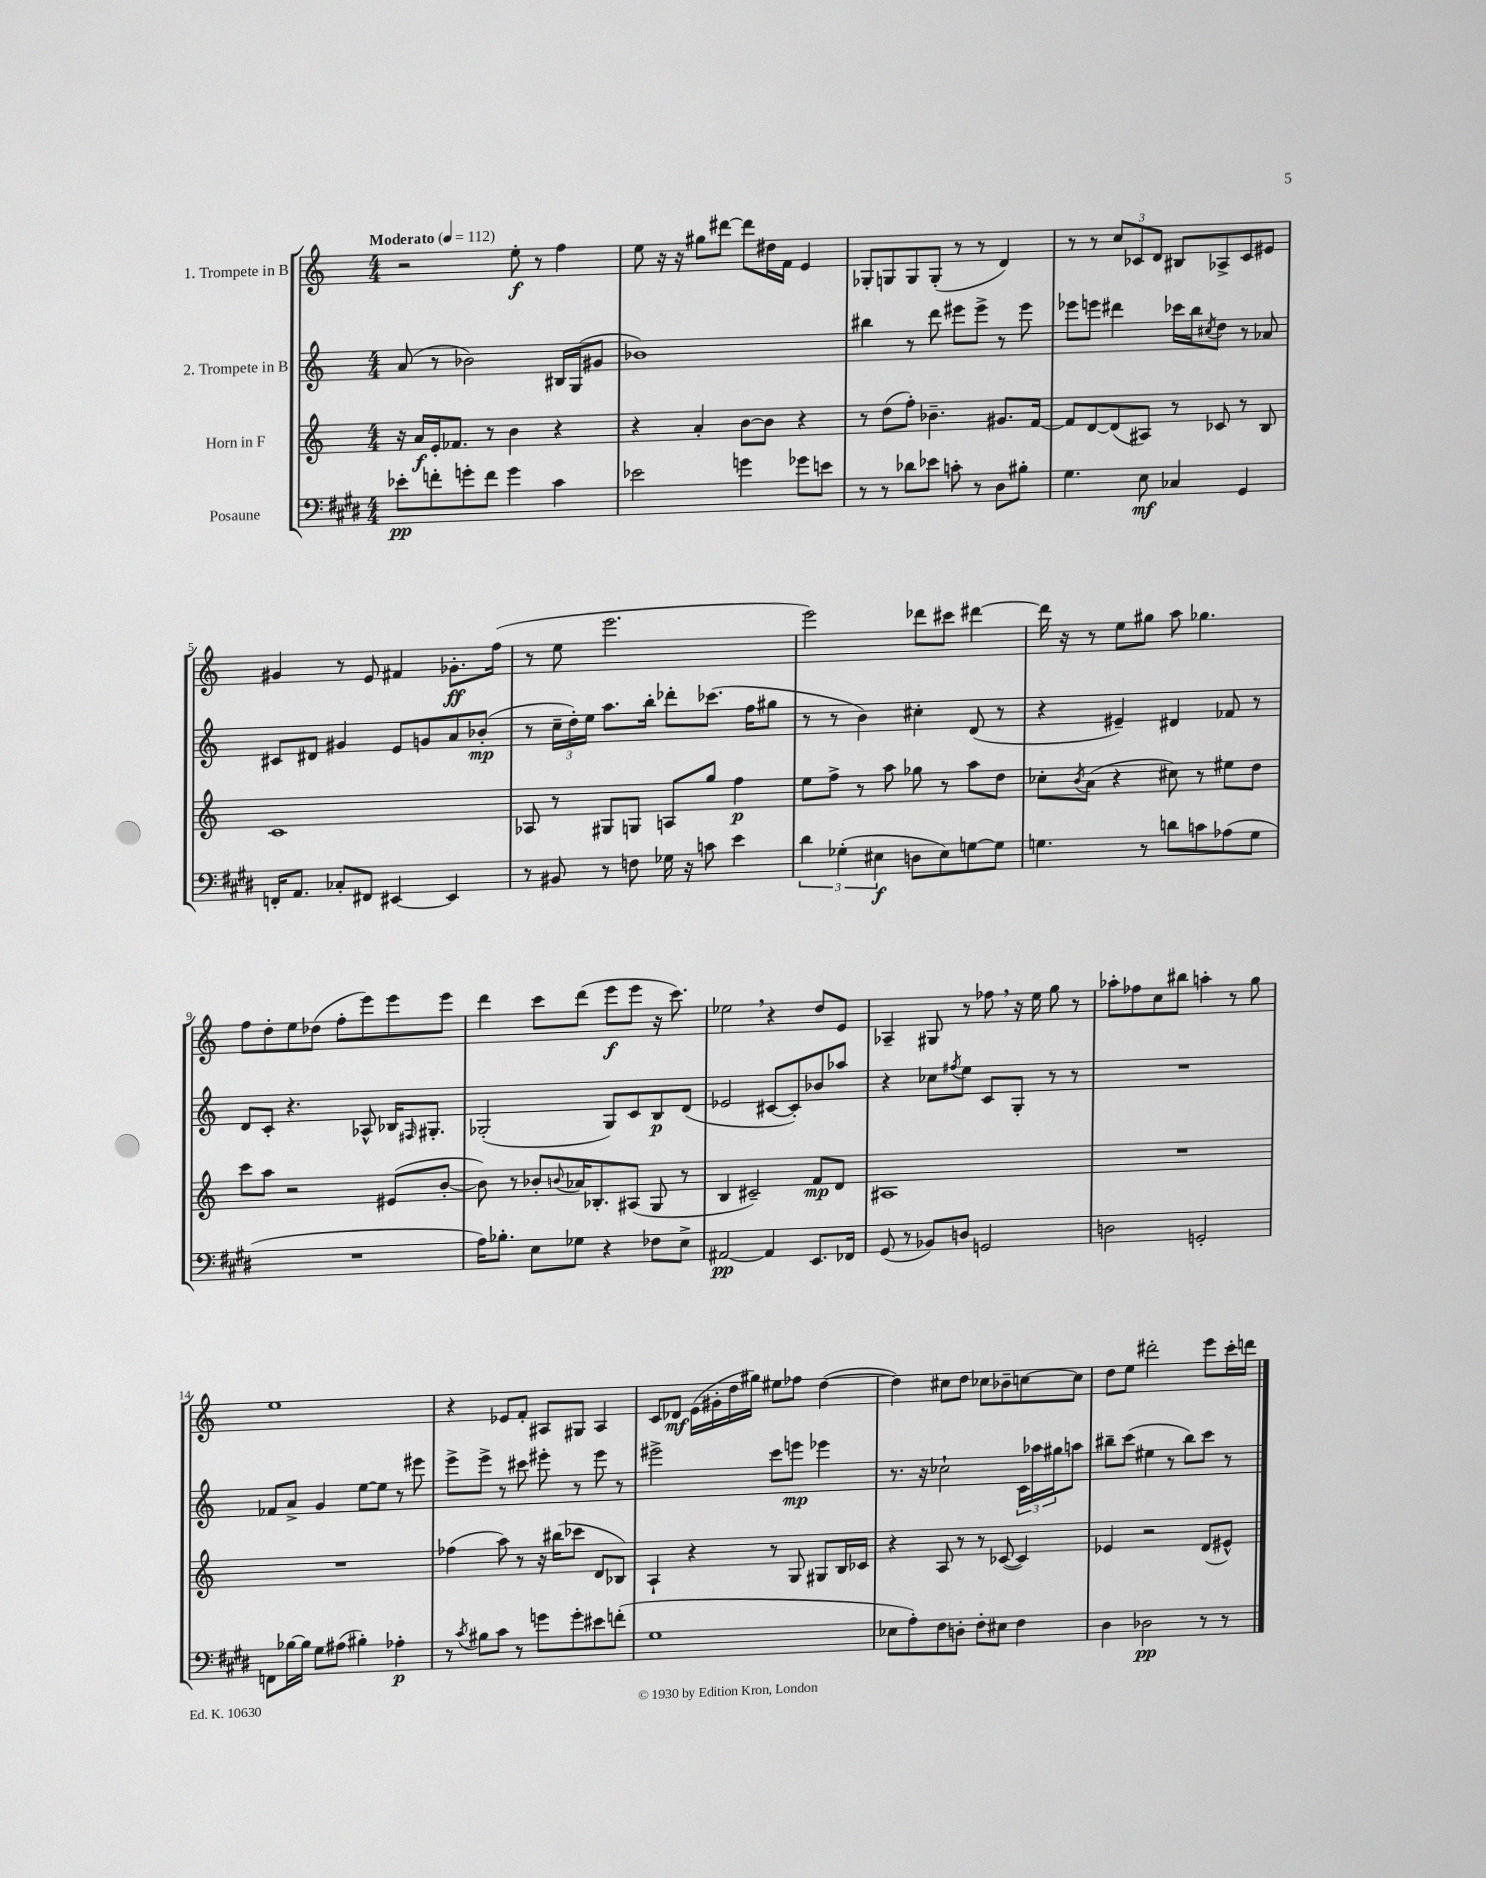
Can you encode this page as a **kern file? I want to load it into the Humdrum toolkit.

**kern	**kern	**kern	**kern
*staff4	*staff3	*staff2	*staff1
*clefF4	*clefG2	*clefG2	*clefG2
*k[f#c#g#d#]	*k[]	*k[]	*k[]
*M4/4	*M4/4	*M4/4	*M4/4
*MM112	*MM112	*MM112	*MM112
8e-'	16r	(8a	2r
.	16a	.	.
8f'	16e'	8r	.
.	8.f-	.	.
8g'	.	2b-)	.
8f	8r	.	.
4g	4b	.	8ee'
.	.	.	8r
4c#	4r	16B#	4ff
.	.	(16G	.
.	.	8g#	.
=	=	=	=
2e-	4r	1b-)	8ee
.	.	.	16r
.	.	.	16r
.	4a'	.	8gg#
.	.	.	[8ddd#
4g	[8b	.	8ddd#]
.	8b]	.	16dd#
.	.	.	16f
8g-	4r	.	4e
8e	.	.	.
=	=	=	=
8r	8r	4bb#	8G-'
8r	(8dd	.	8G
8d-	8ff')	8r	8G
8e-	4.b-~	8ddd	(8G'
8c'	.	8eee#	8r
8r	.	8eee#^	8r
8D#	8.g#	8r	4d)
8B#'	.	8eee#	.
.	[16f	.	.
=	=	=	=
4.G#	8f]	8eee-	8r
.	[8d	8eee	8r
.	(8d]	4ddd#	12cc
.	.	.	12c-
8E	8A#)	.	.
.	.	.	12d
4C-	8r	16ccc-	8B#
.	.	16bb	.
.	.	8qcc#	.
.	8c-	8dd	8A-^
4GG#	8r	8r	8c-
.	8B	8a-	8e#
=	=	=	=
16FF'	1c	8c#	4g#
8.AA	.	.	.
.	.	8d#	.
8C-'	.	4g#	8r
8FF#	.	.	8e
[4EE#	.	8e	4f#
.	.	8g	.
4EE#]	.	8a	8.g-'
.	.	(8b-'	.
.	.	.	(16ff
=	=	=	=
8r	8A-	8r	8r
8BB#	8r	24cc~	8ee
.	.	24dd')	.
.	.	24ee	.
8r	8G#	8.aa	2.eee
8F	8G	.	.
.	.	16bb'	.
16G-	8A	8ddd-'	.
16r	.	.	.
8c	8gg	(8.ccc-	.
4e	4ff	.	.
.	.	16ff	.
.	.	8gg#	.
=	=	=	=
6d#	8ee	8r	2eee)
.	8ff^	8r	.
(6G-'	.	.	.
.	8r	4b)	.
6E#	.	.	.
.	8aa	.	.
8D	8gg-	4cc#'	8ddd-
8E#)	8r	.	8ccc#
[8G	8aa	(8d	[4ddd#
8G]	8dd	8r	.
=	=	=	=
4.G	8cc-'	4r	16ddd#]
.	.	.	16r
.	8qb	.	.
.	(8a	.	8r
.	4r	4e#~)	8ee
8r	.	.	8gg#
8d	8cc#)	4d#	8aa
8c	8r	.	4.gg-
(8A-	8ee#	8f-	.
8G	8dd	8r	.
=	=	=	=
1r	8ccc	8d	8ff
.	8aa	8c'	8dd'
.	2r	4.r	8ee
.	.	.	(8dd-
.	.	.	8ff'
.	.	8A-^^	8eee)
.	(8e#	16B-	8eee
.	.	16qqF#	.
.	.	8.G#'	.
.	[8b'	.	8eee
=	=	=	=
16A)	8b])	(2G-'	4ddd
8.B-'	.	.	.
.	8r	.	.
8E	8b-'	.	8ccc
.	8qqb	.	.
8G-	16a-	.	(8ddd
.	8.B-'	.	.
4r	.	8G-)	8eee
.	(8A#	8c	8eee
8F-	8G	8B	16r
.	.	.	8.ccc)
8E^	8r	(8d	.
=	=	=	=
[2AA#	4B	2e-	2ee-
.	2c#~)	.	.
4AA#]	.	[8c#	4r
.	.	8c#'])	.
8.EE	8f	8b-	8dd
.	8d	8aa-	8e
16FF-	.	.	.
=	=	=	=
(8GG#	1A#	4r	4A-~
8r	.	.	.
8BB-)	.	8cc-	8G#
.	.	8qff#	.
8D	.	8ee	8r
2GG	.	8c	8ff-
.	.	8G'	16r
.	.	.	16ee
.	.	8r	8gg
.	.	8r	8r
=	=	=	=
2D	1r	1r	8aa-'
.	.	.	8ff-
.	.	.	8cc
.	.	.	8bb#
2GG'	.	.	4aa'
.	.	.	8r
.	.	.	8gg
=	=	=	=
8FF	1r	8f-	1ee
[16B-	.	8a^	.
16B-]	.	.	.
8G#	.	4g	.
(8A#	.	.	.
4B#')	.	[8ee	.
.	.	8ee]	.
4A-'	.	8r	.
.	.	8eee#	.
=	=	=	=
8r	(4ff-	8eee^	4r
8qc#	.	.	.
8B#	.	8eee^	.
8c#	8aa)	8r	8e-
8r	8r	8ccc#	8f'
8g	16r	8eee#'	8A#
.	(16bb#	.	.
8g'	8ccc-	8r	8G#
8e#	8d	8eee#	4A#
(8f'	8B-)	8r	.
=	=	=	=
1G#	4A`	2eee#^	8c
.	.	.	8d-
.	4r	.	(16e
.	.	.	16g#'
.	.	.	16dd
.	.	.	16gg#)
.	8r	8ccc	8ee#
.	8G	8eee	8ff-
.	8G#	4eee-	([4dd
.	16B	.	.
.	16c-	.	.
=	=	=	=
8E-	4r	8.r	4dd])
8A')	.	.	.
.	.	16r	.
8F#	8A	2cc-`	8cc#
8D'	8r	.	8dd
8F#'	8r	.	8cc-
8E#	([8c-	.	8b-~
4F#	4c-])	24c	[8cc
.	.	24aa-	.
.	.	24gg#	.
.	.	8aa	8cc]
=	=	=	=
4D#	4e-	8bb#~	8dd
.	.	(8ccc	8ee
2D-	2r	4ee#	2ddd#'
.	.	8r	.
.	.	8bb#)	.
8r	(8d	8ccc	8eee
8r	8e#^^)	8r	16ccc'
.	.	.	16ddd
==	==	==	==
*-	*-	*-	*-
